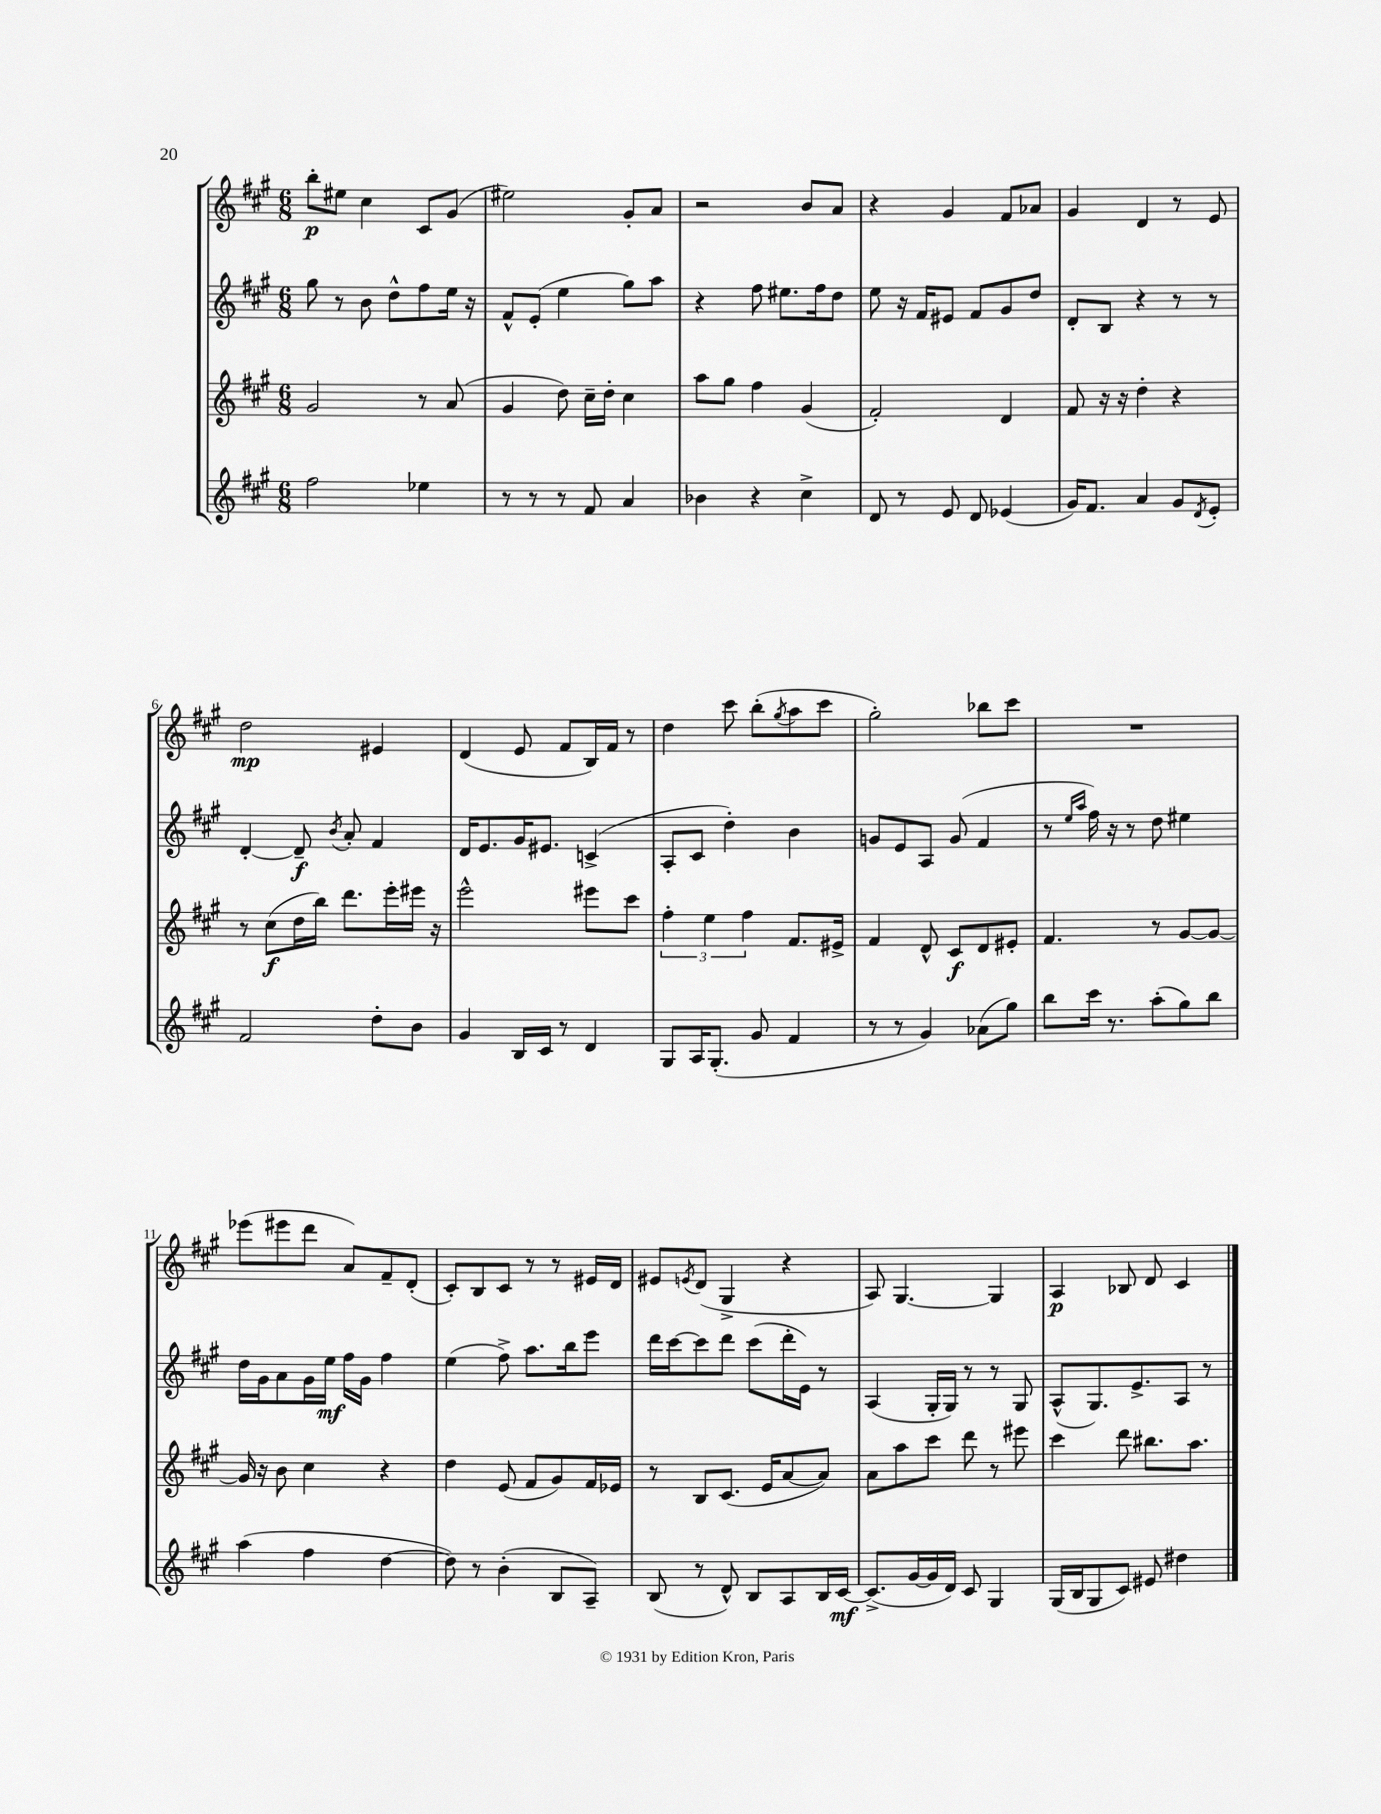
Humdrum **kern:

**kern	**kern	**kern	**kern
*staff4	*staff3	*staff2	*staff1
*clefG2	*clefG2	*clefG2	*clefG2
*k[f#c#g#]	*k[f#c#g#]	*k[f#c#g#]	*k[f#c#g#]
*M6/8	*M6/8	*M6/8	*M6/8
2ff#\	2g#/	8gg#\	8bb'\L
.	.	8r	8ee#\J
.	.	8b\	4cc#\
.	.	8dd^^\L	.
4ee-\	8r	8ff#\	8c#/L
.	(8a/	16ee\Jk	(8g#/J
.	.	16r	.
=	=	=	=
8r	4g#/	8f#^^/L	2ee#\)
8r	.	(8e'/J	.
8r	8dd\)	4ee\	.
8f#/	16cc#~\LL	.	.
.	16dd'\JJ	.	.
4a/	4cc#\	8gg#\L)	8g#'/L
.	.	8aa\J	8a/J
=	=	=	=
4b-\	8aa\L	4r	2r
.	8gg#\J	.	.
4r	4ff#\	8ff#\	.
.	.	8.ee#\L	.
4cc#^\	(4g#/	.	8b/L
.	.	16ff#\k	.
.	.	8dd\J	8a/J
=	=	=	=
8d/	2f#'/)	8ee\	4r
8r	.	16r	.
.	.	16f#/LK	.
8e/	.	8e#/J	4g#/
8d/	.	8f#/L	.
(4e-/	4d/	8g#/	8f#/L
.	.	8dd/J	8a-/J
=	=	=	=
16g#/LK)	8f#/	8d'/L	4g#/
8.f#/J	.	.	.
.	16r	8B/J	.
.	16r	.	.
4a/	4dd'\	4r	4d/
8g#/L	4r	8r	8r
8qd/	.	.	.
8e'/J	.	8r	8e/
=	=	=	=
2f#/	8r	[4d'/	2dd\
.	(8cc#\L	.	.
.	16dd\L	8d~/]	.
.	16bb\JJ)	.	.
.	.	8qb/	.
.	8.ddd\L	8a'/	.
8dd'\L	.	4f#/	4e#/
.	16eee'\L	.	.
8b\J	16eee#\JJ	.	.
.	16r	.	.
=	=	=	=
4g#/	2eee^^\	16d/LK	(4d/
.	.	8.e/	.
16B/LL	.	16g#/K	8e/
16c#/JJ	.	8.e#/J	.
8r	.	.	8f#/L
4d/	8eee#\L	(4c^/	16B/L)
.	.	.	16f#/JJ
.	8ccc#\J	.	8r
=	=	=	=
8G#/L	6ff#'\	8A'/L	4dd\
16A/K	.	8c#/J	.
.	6ee\	.	.
(8.G#'/J	.	.	.
.	.	4dd'\)	8ccc#\
.	6ff#\	.	.
8g#/	.	.	(8bb'\L
.	.	.	8qgg#/
4f#/	8.f#/L	4b\	8aa\
.	.	.	8ccc#\J
.	16e#^/Jk	.	.
=	=	=	=
8r	4f#/	8g/L	2gg#'\)
8r	.	8e/	.
4g#/)	8d^^/	8A/J	.
.	8c#/L	(8g/	.
(8a-\L	8d/	4f#/	8bb-\L
8gg#\J)	8e#'/J	.	8ccc#\J
=	=	=	=
8bb\L	4.f#/	8r	2.r
.	.	16qqee/LL	.
.	.	16qqaa/JJ	.
16ccc#\Jk	.	16ff#\)	.
8.r	.	16r	.
.	.	8r	.
(8aa'\L	8r	8dd\	.
8gg#\)	[8g#/L	4ee#\	.
8bb\J	8g#/_J	.	.
=	=	=	=
(4aa\	16g#/]	16dd\LL	(8eee-\L
.	16r	16g#\J	.
.	8b\	8a\	8eee#\
4ff#\	4cc#\	16g#\L	8ddd\J
.	.	16ee\JJ	.
.	.	16ff#\LL	8a/L)
.	.	16g#\JJ	.
[4dd\	4r	4ff#\	8f#~/
.	.	.	(8d'/J
=	=	=	=
8dd\])	4dd\	(4ee\	8c#'/L)
8r	.	.	8B/
(4b'\	(8e/	8ff#^\)	8c#/J
.	8f#/L	8.aa\L	8r
8B/L	8g#/)	.	8r
.	.	16bb\k	.
8A~/J)	16f#/L	8eee\J	16e#/LL
.	16e-/JJ	.	16d/JJ
=	=	=	=
(8B/	8r	16ddd\LL	8e#/L
.	.	[16ccc#\J	.
.	.	.	8qe/
8r	8B/L	8ccc#\]	(8d/J
8d^^/)	(8.c#/J	8ddd\J	4G#^/
8B/L	.	(8ccc#\L	.
.	16e/LK	.	.
8A/	[8a/	16ddd'\L	4r
.	.	16e\JJ)	.
16B/L	8a/]J)	8r	.
[16c#/JJ	.	.	.
=	=	=	=
(8.c#^/]L	8a\L	(4A/	8A/)
.	8aa\	.	[4.G#/
[16g#/L	.	.	.
16g#/]	8ccc#\J	16G#'/LL	.
16d/JJ)	.	16G#/JJ)	.
8c#/	8ddd\	8r	.
4G#/	8r	8r	4G#/]
.	8eee#\	8G#/	.
=	=	=	=
(16G#/LL	4ccc#\	(8A^^/L	4A/
16B/J	.	.	.
8G#/	.	8.G#/)	.
8c#/J)	8ddd\	.	8B-/
.	.	8.e^/	.
8e#/	8.bb#\L	.	8d/
4dd#\	.	8A/J	4c#/
.	8.aa\J	.	.
.	.	8r	.
==	==	==	==
*-	*-	*-	*-
